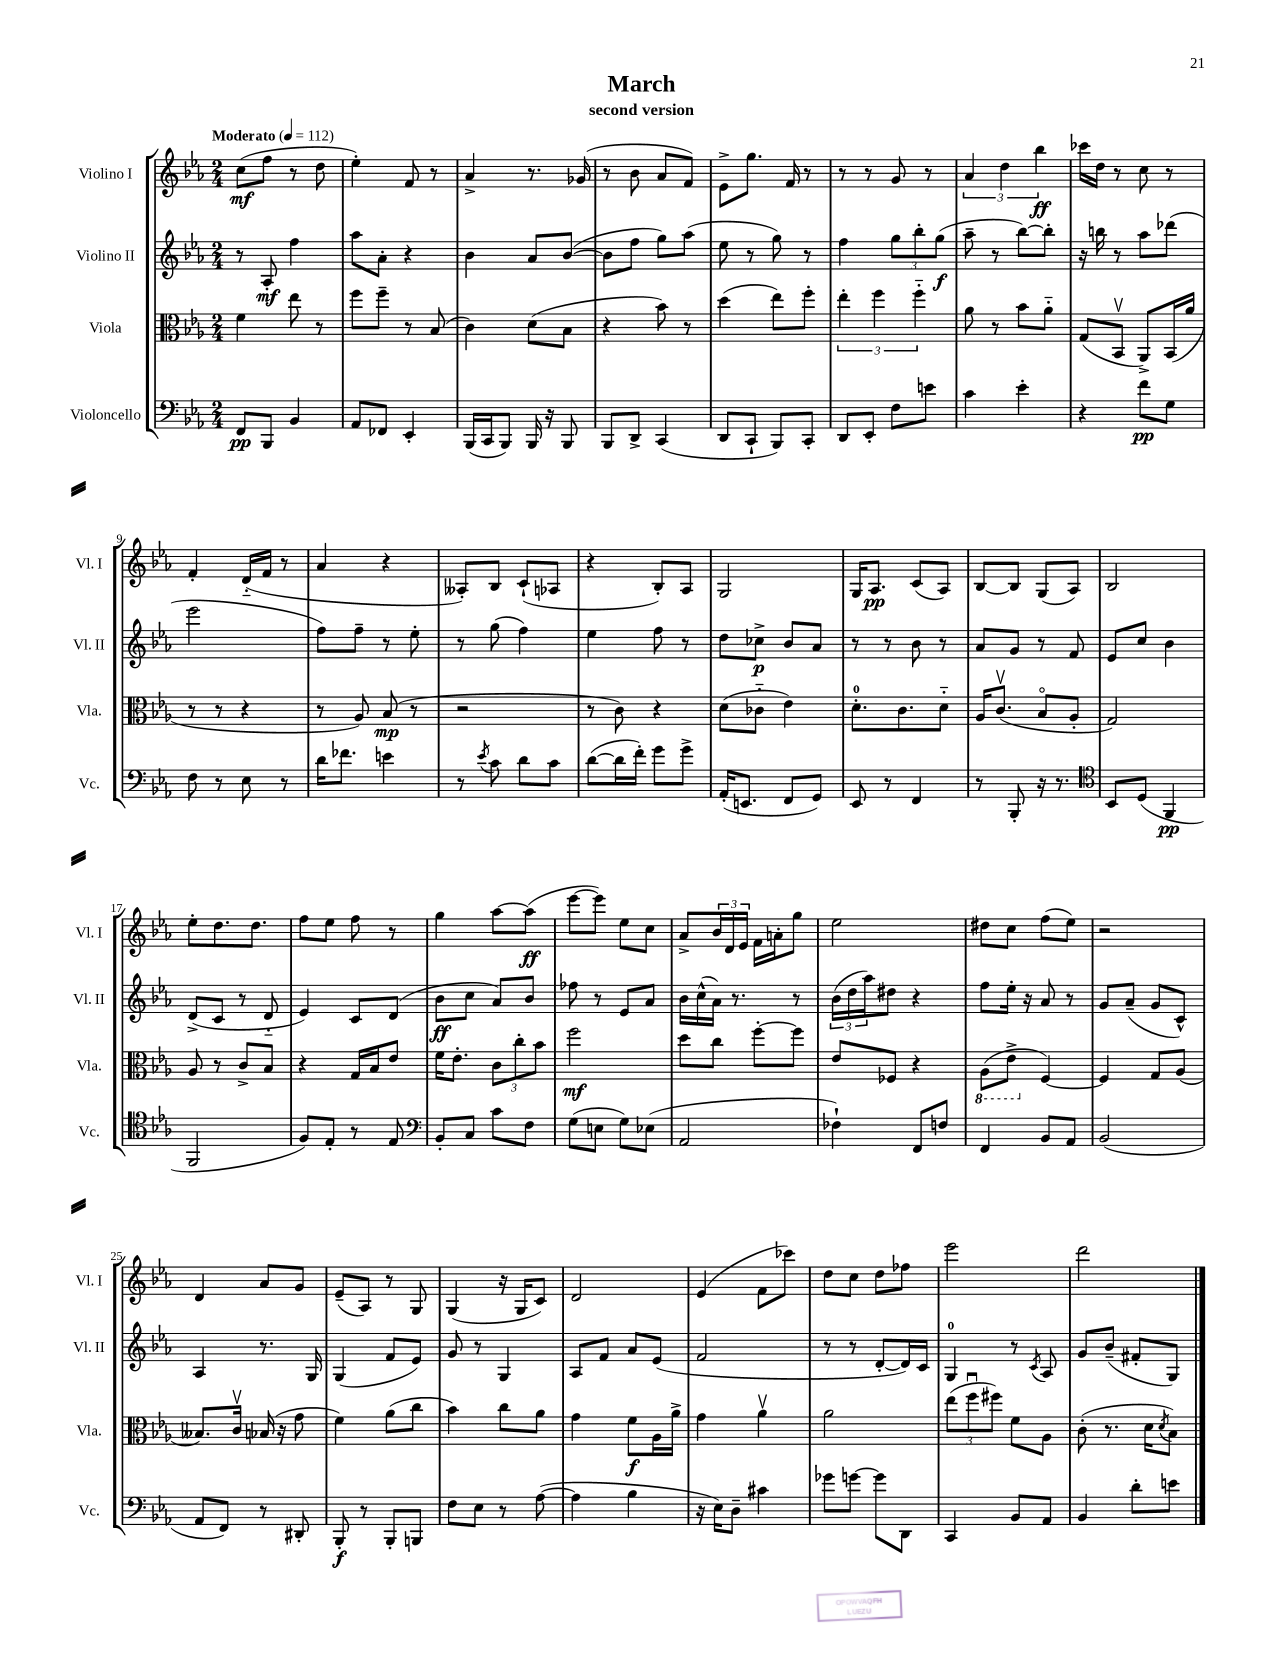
\header { title = "March" subtitle = "second version" }
<<
\new StaffGroup <<
\new Staff = "s0" \with { instrumentName = "Violino I" shortInstrumentName = "Vl. I" } {
    \clef treble \key ees \major \numericTimeSignature \time 2/4 \tempo "Moderato" 4 = 112
    c''8\mf( f''8 r8 d''8 |
    ees''4-.) f'8 r8 |
    aes'4-> r8. ges'16( |
    r8 bes'8 aes'8 f'8) |
    ees'8-> g''8. f'16 r8 |
    r8 r8 g'8 r8 |
    \tuplet 3/2 { aes'4 d''4 bes''4\ff } |
    ces'''16 d''16 r8 c''8 r8 |
    f'4-. d'16-_( f'16 r8 |
    aes'4 r4 |
    aeses8-.) bes8 c'8-!( aes8 |
    r4 bes8-.) aes8 |
    g2 |
    g16 aes8.\pp c'8( aes8) |
    bes8~ bes8 g8( aes8) |
    bes2 |
    ees''8-. d''8. d''8. |
    f''8 ees''8 f''8 r8 |
    g''4 aes''8~ aes''8\ff( |
    ees'''8~ ees'''8) ees''8 c''8 |
    aes'8-> \tuplet 3/2 { bes'16 d'16 ees'16 } f'16 a'16-. g''8 |
    ees''2 |
    dis''8 c''8 f''8( ees''8) |
    r2 |
    d'4 aes'8 g'8 |
    ees'8--( aes8) r8 g8 |
    g4( r16 g16 c'8) |
    d'2 |
    ees'4( f'8 ces'''8) |
    d''8 c''8 d''8 fes''8 |
    ees'''2 |
    d'''2 \bar "|." |
}
\new Staff = "s1" \with { instrumentName = "Violino II" shortInstrumentName = "Vl. II" } {
    \clef treble \key ees \major \numericTimeSignature \time 2/4
    r8 aes8-.\mf f''4 |
    aes''8 aes'8-. r4 |
    bes'4 aes'8 bes'8~( |
    bes'8 f''8 g''8) aes''8( |
    ees''8 r8 g''8) r8 |
    f''4 \tuplet 3/2 { g''8 bes''8-. g''8\f( } |
    aes''8-- r8 bes''8~) bes''8-. |
    r16 b''16 r8 aes''8 des'''8( |
    ees'''2 |
    f''8) f''8-- r8 ees''8-. |
    r8 g''8( f''4) |
    ees''4 f''8 r8 |
    d''8 ces''8->\p bes'8 aes'8 |
    r8 r8 bes'8 r8 |
    aes'8 g'8 r8 f'8 |
    ees'8 c''8 bes'4 |
    d'8->( c'8 r8 d'8-_ |
    ees'4) c'8 d'8( |
    bes'8\ff c''8 aes'8) bes'8 |
    fes''8 r8 ees'8 aes'8 |
    bes'16 c''16-^( aes'16) r8. r8 |
    \tuplet 3/2 { bes'16( d''16 aes''16) } dis''8 r4 |
    f''8 ees''16-. r16 aes'8 r8 |
    g'8 aes'8--( g'8 c'8-^) |
    aes4 r8. g16 |
    g4( f'8 ees'8) |
    g'8 r8 g4 |
    aes8 f'8 aes'8 ees'8( |
    f'2 |
    r8 r8 d'8~-. d'16) c'16 |
    g4-0 r8 \acciaccatura { c'8 } aes8 |
    g'8 bes'8--( fis'8-. g8) \bar "|." |
}
\new Staff = "s2" \with { instrumentName = "Viola" shortInstrumentName = "Vla." } {
    \clef alto \key ees \major \numericTimeSignature \time 2/4
    f'4 ees''8 r8 |
    f''8 f''8-- r8 bes8( |
    c'4) d'8( bes8 |
    r4 bes'8) r8 |
    d''4( ees''8) f''8-. |
    \tuplet 3/2 { ees''4-. f''4 f''4-_ } |
    aes'8 r8 bes'8 aes'8-_ |
    g8( bes,8\upbow aes,8->) bes,16( aes'16 |
    r8 r8 r4 |
    r8 aes8) bes8\mp( r8 |
    r2 |
    r8 c'8) r4 |
    d'8( ces'8-_ ees'4) |
    d'8.-0-. c'8. d'8-_ |
    aes16 c'8.\upbow( bes8\flageolet aes8-. |
    g2) |
    aes8 r8 c'8-> bes8 |
    r4 g16 bes16 ees'8 |
    f'16 ees'8.-. \tuplet 3/2 { c'8 c''8-. bes'8 } |
    f''2\mf |
    d''8 c''8 f''8~-. f''8 |
    ees'8 fes8 r4 |
    \ottava #-1 aes,8( ees8-> \ottava #0 f4~) |
    f4 g8 aes8( |
    beses8.) c'16\upbow bes16( r16 g'8 |
    f'4) aes'8( c''8 |
    bes'4) c''8 aes'8 |
    g'4 f'8\f aes16 aes'16-> |
    g'4 aes'4\upbow |
    aes'2 |
    \tuplet 3/2 { ees''8( f''8\downbow fis''8) } f'8 aes8 |
    c'8-.( r8. d'16 \acciaccatura { d'8 } bes8) \bar "|." |
}
\new Staff = "s3" \with { instrumentName = "Violoncello" shortInstrumentName = "Vc." } {
    \clef bass \key ees \major \numericTimeSignature \time 2/4
    f,8\pp bes,,8 bes,4 |
    aes,8 fes,8 ees,4-. |
    bes,,16( c,16 bes,,8) bes,,16 r16 bes,,8 |
    bes,,8 d,8-> c,4( |
    d,8 c,8-! bes,,8) c,8-. |
    d,8 ees,8-. f8 e'8 |
    c'4 ees'4-. |
    r4 f'8\pp g8 |
    f8 r8 ees8 r8 |
    d'16 fes'8. e'4 |
    r8 \acciaccatura { ees'8 } c'8 d'8 c'8 |
    d'8~( d'16 f'16-.) g'8 g'8-> |
    aes,16-.( e,8. f,8 g,8) |
    ees,8 r8 f,4 |
    r8 bes,,8-. r16 r8. |
    \clef tenor bes,8 d8( f,4\pp |
    f,2 |
    f8) ees8-. r8 ees8 |
    \clef bass bes,8-. c8 c'8 f8 |
    g8( e8 g8) ees8( |
    aes,2 |
    fes4-!) f,8 f8 |
    f,4 bes,8 aes,8 |
    bes,2( |
    aes,8 f,8) r8 dis,8-. |
    bes,,8-.\f r8 bes,,8-. b,,8 |
    f8 ees8 r8 aes8~( |
    aes4 bes4 |
    r16 ees16) d8-- cis'4 |
    ges'8 g'8~ g'8 d,8 |
    c,4 bes,8 aes,8 |
    bes,4 d'8-. e'8 \bar "|." |
}
>>
>>
